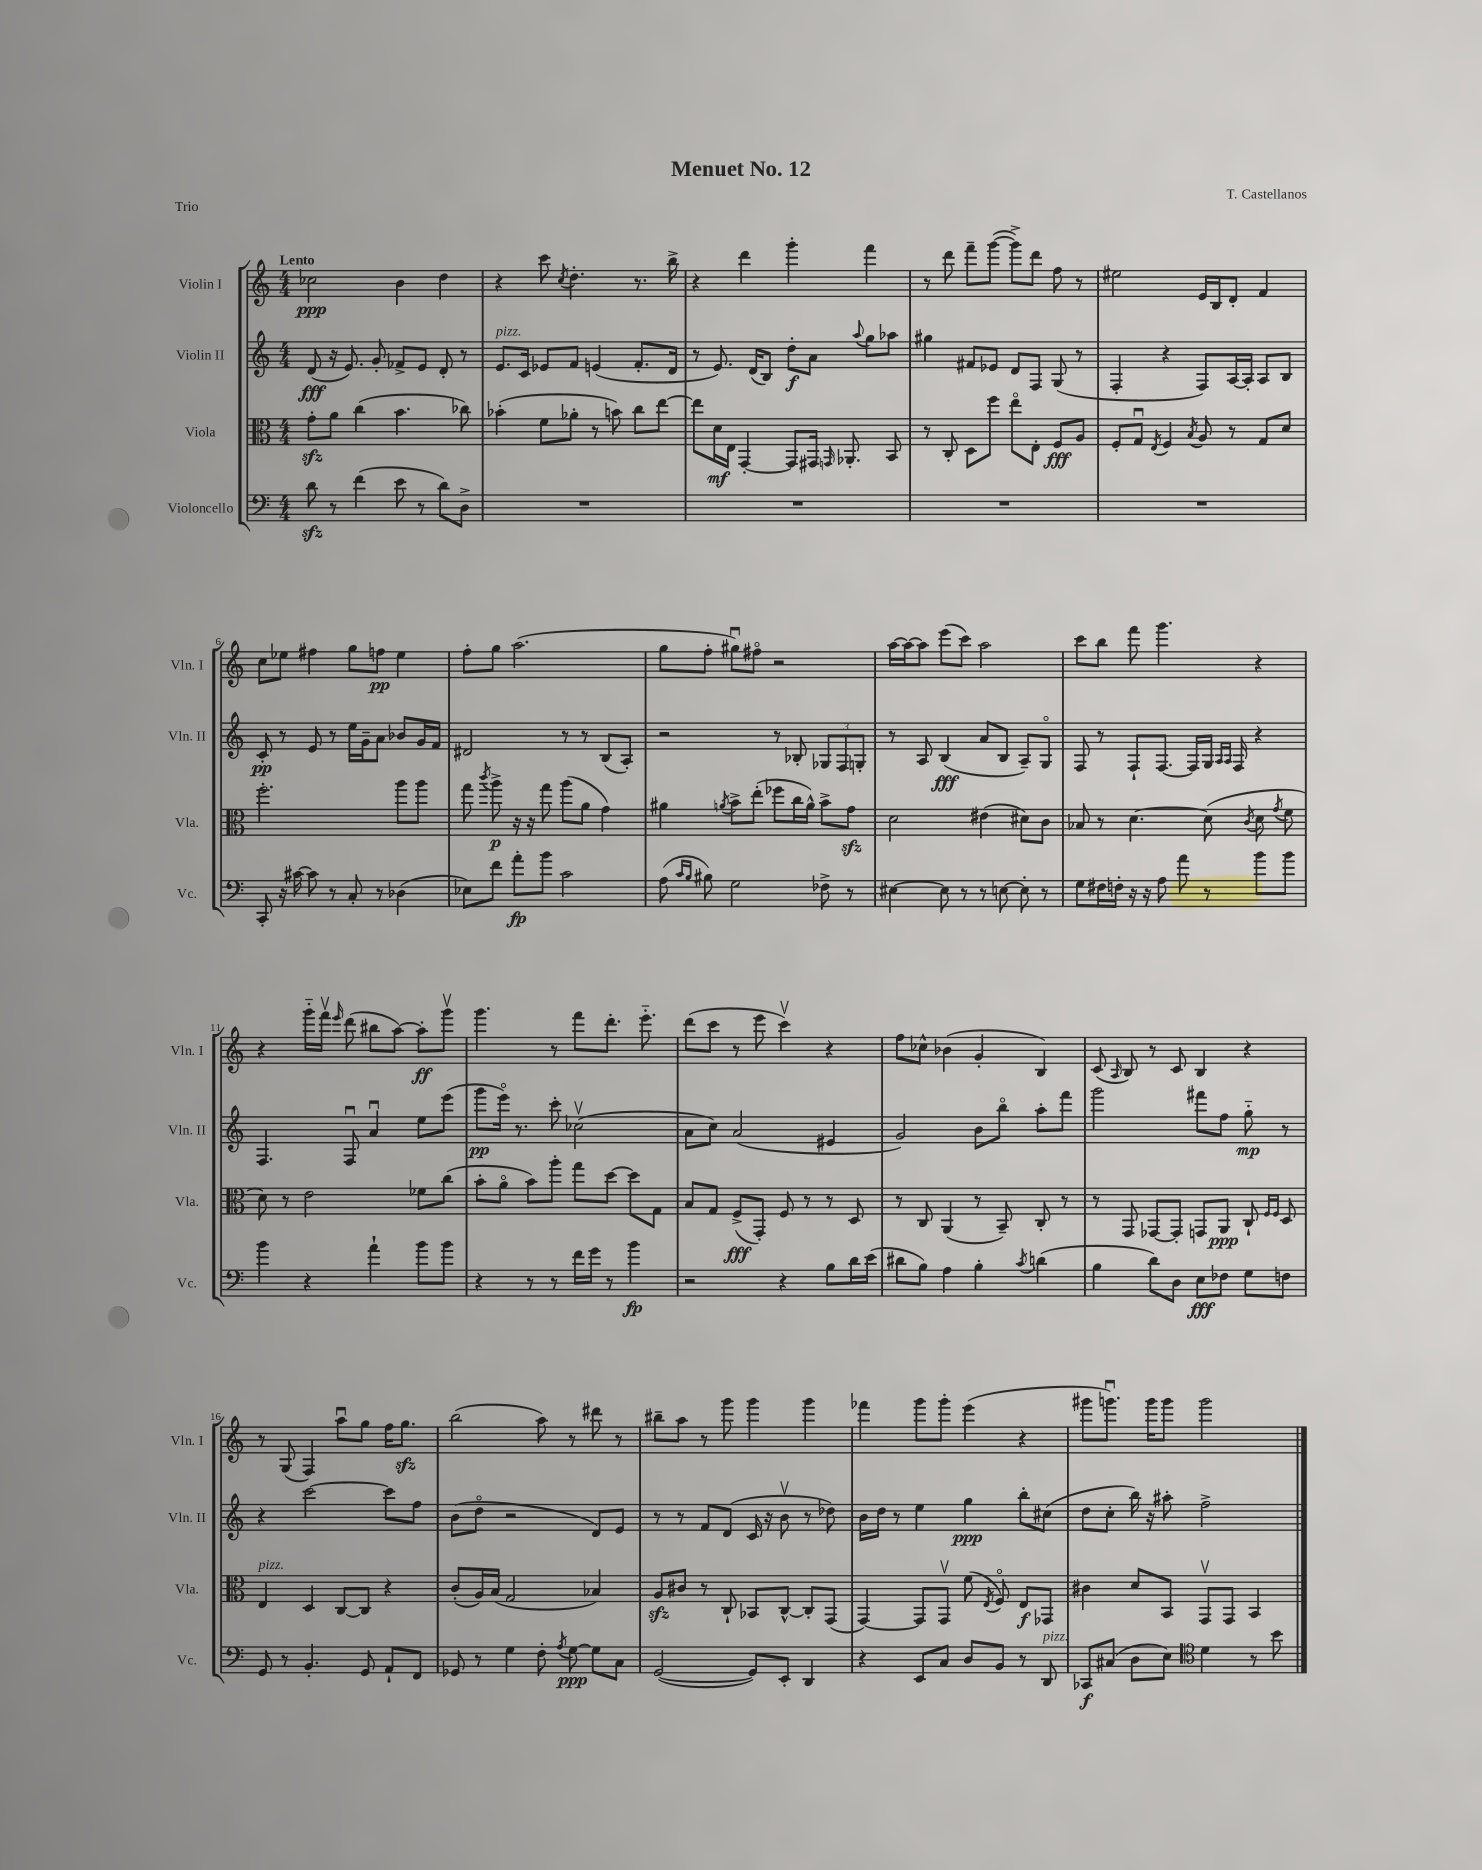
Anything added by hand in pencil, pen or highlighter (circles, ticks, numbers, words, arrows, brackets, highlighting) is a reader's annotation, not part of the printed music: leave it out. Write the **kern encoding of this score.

**kern	**dynam	**kern	**dynam	**kern	**dynam	**kern	**dynam
*part4	*part4	*part3	*part3	*part2	*part2	*part1	*part1
*staff4	*staff4	*staff3	*staff3	*staff2	*staff2	*staff1	*staff1
*I"Violoncello	*	*I"Viola	*	*I"Violin II	*	*I"Violin I	*
*I'Vc.	*	*I'Vla.	*	*I'Vln. II	*	*I'Vln. I	*
*clefF4	*	*clefC3	*	*clefG2	*	*clefG2	*
*k[]	*	*k[]	*	*k[]	*	*k[]	*
*M4/4	*	*M4/4	*	*M4/4	*	*M4/4	*
=1	=1	=1	=1	=1	=1	=1	=1
!	!	!	!	!	!	!LO:TX:a:B:t=Lento	!
8dzz\	.	8gzz'\L	.	(8d/	fff	2cc-X\	ppp
8r	.	8a\J	.	16r	.	.	.
.	.	.	.	8.e/)	.	.	.
(4f\	.	(4cc\	.	.	.	.	.
.	.	.	.	8g'/	.	.	.
8e\	.	4.b\	.	8f-X^/L	.	4b\	.
8r	.	.	.	8e/J	.	.	.
8d\L)	.	.	.	8d'/	.	4dd\	.
8D^\J	.	8cc-X\)	.	8r	.	.	.
=2	=2	=2	=2	=2	=2	=2	=2
!	!	!	!	!LO:TX:a:i:t=pizz.	!	!	!
1r	.	(4b-X'\	.	8.e/L	.	4r	.
.	.	.	.	16c/Jk	.	.	.
.	.	8f\L	.	8e-X/L	.	8ccc\	.
.	.	.	.	.	.	8qcc/	.
.	.	8a-X'\J	.	8f/J	.	4.dd'\	.
.	.	8r	.	(4en/	.	.	.
.	.	8bn\)	.	.	.	.	.
.	.	8cc\L	.	8.f'/L	.	8.r	.
.	.	[8ee\J	.	.	.	.	.
.	.	.	.	16d/Jk	.	16bb^\	.
=3	=3	=3	=3	=3	=3	=3	=3
1r	.	8ee\L]	.	8r	.	4r	.
.	.	16d\L	mf	8.e/)	.	.	.
.	.	16E\JJ	.	.	.	.	.
.	.	[4GG'/	.	.	.	4ddd\	.
.	.	.	.	(16d/KL	.	.	.
.	.	.	.	8B/J)	.	.	.
.	.	8GG/L]	.	8dd'\L	f	4ggg'\	.
.	.	16GG#X/Jk	.	8a\J	.	.	.
.	.	16qqGGn/	.	.	.	.	.
.	.	8.AA-X'/	.	.	.	.	.
.	.	.	.	8qqaa/	.	.	.
.	.	.	.	8gg\L	.	4fff\	.
.	.	8BB/	.	8aa-X\J	.	.	.
=4	=4	=4	=4	=4	=4	=4	=4
1r	.	8r	.	4gg#X\	.	8r	.
.	.	8C'/	.	.	.	8ddd\	.
.	.	8D\L	.	8f#X/L	.	8fff~\L	.
.	.	8ff\J	.	8e-X/J	.	([8ggg\J	.
.	.	8ee\L	.	8d/L	.	8ggg^\L])	.
.	.	8E'\J	.	8F/J	.	8ddd\J	.
.	.	8F/L	fff	(8G/	.	8ff\	.
.	.	8A/J	.	8r	.	8r	.
=5	=5	=5	=5	=5	=5	=5	=5
1r	.	8F'/L	.	4F'/	.	2ee#X\	.
.	.	8Gu/J	.	.	.	.	.
.	.	8qE/	.	.	.	.	.
.	.	4F/	.	4r	.	.	.
.	.	8qB/	.	.	.	.	.
.	.	8A/	.	8F/L)	.	16e/LL	.
.	.	.	.	.	.	16B/J	.
.	.	8r	.	[16A/L	.	8d'/J	.
.	.	.	.	16A'/JJ]	.	.	.
.	.	8G/L	.	8A/L	.	4f/	.
.	.	8d/J	.	8B/J	.	.	.
!!LO:LB:g=z
=6	=6	=6	=6	=6	=6	=6	=6
8CC'/	.	2.ff'\	.	8c'/	pp	8cc\L	.
16r	.	.	.	8r	.	8ee-X\J	.
[16c#X\	.	.	.	.	.	.	.
8c#\]	.	.	.	8e/	.	4ff#X\	.
8r	.	.	.	8r	.	.	.
8C'/	.	.	.	16ee\LL	.	8gg\L	.
.	.	.	.	16g~\J	.	.	.
8r	.	.	.	8a\J	.	8ffn\J	pp
(4D-X\	.	8aa\L	.	8b-X/L	.	4ee-\	.
.	.	8aa\J	.	16g/L	.	.	.
.	.	.	.	16f/JJ	.	.	.
=7	=7	=7	=7	=7	=7	=7	=7
8E-X\L)	.	8gg\	.	2d#X/	.	8ff'\L	.
.	.	8qccc/	.	.	.	.	.
8f\J	.	8aa^\	p	.	.	8gg\J	.
8a'\L	fp	16r	.	.	.	(2.aa\	.
.	.	16r	.	.	.	.	.
8b\J	.	8gg\	.	.	.	.	.
2c\	.	(8aa\L	.	8r	.	.	.
.	.	8a\J	.	8r	.	.	.
.	.	4g\)	.	(8B/L	.	.	.
.	.	.	.	8A'/J)	.	.	.
=8	=8	=8	=8	=8	=8	=8	=8
(8A\	.	4a#X\	.	2r	.	8gg\L	.
16qqc/LL	.	.	.	.	.	.	.
16qqB/JJ	.	.	.	.	.	.	.
8B#X\)	.	.	.	.	.	8ff'\J	.
.	.	8qan/	.	.	.	.	.
2G\	.	8b^\L	.	.	.	8gg#Xu\L)	.
.	.	(8ee'\J	.	.	.	8ff#X\J	.
.	.	8ff-X\L	.	8r	.	2r	.
.	.	16cc\L	.	8B-X'/	.	.	.
.	.	16a^^\JJ)	.	.	.	.	.
8F-X^\	.	8b^\L	.	12G-X/L	.	.	.
.	.	.	.	12F/	.	.	.
8r	.	8gzz\J	.	.	.	.	.
.	.	.	.	12Gn'/J	.	.	.
=9	=9	=9	=9	=9	=9	=9	=9
[4E#X\	.	2d\	.	8r	.	[16aa\LL	.
.	.	.	.	.	.	16aa\J_	.
.	.	.	.	8A/	.	8aa\J]	.
8E#\]	.	.	.	(4B/	fff	(8eee\L	.
8r	.	.	.	.	.	8ccc\J)	.
8r	.	(4e#X\	.	8a/L	.	2aa\	.
[8En\	.	.	.	8B/J	.	.	.
8E'\]	.	8d#X\L)	.	8A~/L)	.	.	.
8r	.	8c\J	.	8G/J	.	.	.
=10	=10	=10	=10	=10	=10	=10	=10
8G\L	.	8B-X/	.	8F/	.	8ccc\L	.
16F#X\L	.	8r	.	8r	.	8bb\J	.
16Fn'\JJ	.	.	.	.	.	.	.
16r	.	[4.d\	.	8F`/L	.	8fff\	.
16r	.	.	.	.	.	.	.
8A\	.	.	.	[8.F/J	.	4.ggg\	.
8a\	.	.	.	.	.	.	.
.	.	.	.	16F/LL]	.	.	.
8r	.	(8d\]	.	16G/JJ	.	.	.
.	.	.	.	16qqA/LL	.	.	.
.	.	.	.	16qqA/JJ	.	.	.
.	.	.	.	16F/	.	.	.
.	.	8qc/	.	.	.	.	.
8b\L	.	8d\	.	4r	.	4r	.
.	.	8qg/	.	.	.	.	.
8b\J	.	8f\	.	.	.	.	.
!!LO:LB:g=z
=11	=11	=11	=11	=11	=11	=11	=11
4b\	.	8d\)	.	4.F/	.	4r	.
.	.	8r	.	.	.	.	.
4r	.	2e\	.	.	.	16ggg\LL	.
.	.	.	.	.	.	16fffv\JJ	.
.	.	.	.	.	.	16qqeee/	.
.	.	.	.	8Fu/	.	(8ddd\	.
4a`\	.	.	.	4au/	.	8bb#X\L	.
.	.	.	.	.	.	[8aa\J)	.
8b\L	.	8f-X\L	.	8ee\L	.	8aa'\L]	ff
8b\J	.	(8cc\J	.	(8eee\J	.	8gggv\J	.
=12	=12	=12	=12	=12	=12	=12	=12
4r	.	8b'\L	.	8ggg\L	pp	4.ggg\	.
.	.	8a\J	.	16eee\Jk)	.	.	.
.	.	.	.	8.r	.	.	.
8r	.	8b\L)	.	.	.	.	.
8r	.	8aa'\J	.	8ccc'\	.	8r	.
16f\LL	.	8gg\L	.	(2cc-Xv\	.	8fff\L	.
16g\JJ	.	.	.	.	.	.	.
8r	.	[8dd\J	.	.	.	8.ddd'\J	.
4b\	fp	8dd\L]	.	.	.	.	.
.	.	.	.	.	.	8.eee\	.
.	.	8G\J	.	.	.	.	.
=13	=13	=13	=13	=13	=13	=13	=13
2r	.	8B/L	.	8a\L	.	(8ddd\L	.
.	.	8G/J	.	8cc\J)	.	8ccc\J	.
.	.	(8F^/L	fff	(2a/	.	8r	.
.	.	8GG'/J)	.	.	.	8eee\	.
4r	.	8F/	.	.	.	4cccv\)	.
.	.	8r	.	.	.	.	.
8B\L	.	8r	.	4e#X/	.	4r	.
16d\L	.	8D/	.	.	.	.	.
(16e\JJ	.	.	.	.	.	.	.
=14	=14	=14	=14	=14	=14	=14	=14
8d#X\L	.	8r	.	2g/)	.	8ff\L	.
8B\J)	.	8C/	.	.	.	8cc-X^^\J	.
4A\	.	(4AA/	.	.	.	(4b-X\	.
4B'\	.	8r	.	8b\L	.	4g'/	.
.	.	8BB~/)	.	8bb\J	.	.	.
8qc/	.	.	.	.	.	.	.
(4dn\	.	8C'/	.	8aa'\L	.	4B/)	.
.	.	8r	.	8fff\J	.	.	.
=15	=15	=15	=15	=15	=15	=15	=15
4B\	.	8r	.	2ggg\	.	(8c/	.
.	.	.	.	.	.	16qqA/	.
.	.	8GG/	.	.	.	8B/)	.
8d\L)	.	[8GG-X/L	.	.	.	8r	.
8D\J	.	8GG-'/J]	.	.	.	8c/	.
8E\L	fff	8GGn/L	.	8fff#X\L	.	4B/	.
8F-X\J	.	8AA/J	ppp	8ff\J	.	.	.
8G\L	.	8C`/	.	8gg\	mp	4r	.
.	.	16qqF/LL	.	.	.	.	.
.	.	16qqF/JJ	.	.	.	.	.
8Fn\J	.	8D/	.	8r	.	.	.
!!LO:LB:g=z
=16	=16	=16	=16	=16	=16	=16	=16
!	!	!LO:TX:a:i:t=pizz.	!	!	!	!	!
8GG/	.	4E/	.	4r	.	8r	.
8r	.	.	.	.	.	(8G/	.
4.BB'/	.	4D/	.	[2ccc\	.	4F/)	.
.	.	[8C/L	.	.	.	8aau\L	.
8GG/	.	8C/J]	.	.	.	8gg\J	.
8AA`/L	.	4r	.	8ccc\L]	.	16ff\KL	.
.	.	.	.	.	.	8.ggzz\J	.
8FF/J	.	.	.	8ff\J	.	.	.
=17	=17	=17	=17	=17	=17	=17	=17
8GG-X/	.	(8c'/L	.	(8b\L	.	(2bb\	.
8r	.	16A/L)	.	8dd\J	.	.	.
.	.	(16B/JJ	.	.	.	.	.
4G\	.	2G/	.	2r	.	.	.
8F'\	.	.	.	.	.	8aa\)	.
8qA/	.	.	.	.	.	.	.
[8G\	ppp	.	.	.	.	8r	.
8G\L]	.	4B-X/)	.	8d/L)	.	8ddd#X\	.
8C\J	.	.	.	8e/J	.	8r	.
=18	=18	=18	=18	=18	=18	=18	=18
([2GG/	.	8Azz/L	.	8r	.	8bb#X~\L	.
.	.	8c#X/J	.	8r	.	8aa\J	.
.	.	8r	.	8f/L	.	8r	.
.	.	8C`/	.	(8d/J	.	8ggg\	.
8GG/L])	.	8BB-X/L	.	16c/	.	4ggg\	.
.	.	.	.	16r	.	.	.
8EE'/J	.	[8C^^/J	.	8bv\	.	.	.
4DD/	.	8C'/L]	.	8r	.	4ggg\	.
.	.	(8GG/J	.	8dd-X\)	.	.	.
=19	=19	=19	=19	=19	=19	=19	=19
4r	.	[4GG/)	.	16b\LL	.	4fff-X\	.
.	.	.	.	16dd\JJ	.	.	.
.	.	.	.	8r	.	.	.
8EE/L	.	8GG/L]	.	4ee\	.	8ggg\L	.
8C/J	.	8GGv/J	.	.	.	8ggg'\J	.
8D/L	.	(8f\	.	4gg\	ppp	(4eee\	.
.	.	8qE/	.	.	.	.	.
8BB/J	.	8F/)	.	.	.	.	.
8r	.	8E/L	f	8bb'\L	.	4r	.
!LO:TX:a:i:t=pizz.	!	!	!	!	!	!	!
8DD/	.	8GG-X/J	.	(8cc#X\J	.	.	.
=20	=20	=20	=20	=20	=20	=20	=20
8CC-X/L	f	4c#X\	.	8dd\L	.	8ggg#X\L	.
(8C#X/J	.	.	.	8cc'\J	.	8.gggnu\J)	.
8D\L	.	8d/L	.	16bb\)	.	.	.
.	.	.	.	16r	.	16ggg\KL	.
8E\J)	.	8BB/J	.	8aa#X'\	.	8ggg\J	.
*clefC4	*	*	*	*	*	*	*
4d\	.	8GGv/L	.	2ff^\	.	2ggg\	.
.	.	8GG/J	.	.	.	.	.
8r	.	4BB/	.	.	.	.	.
8b\	.	.	.	.	.	.	.
==	==	==	==	==	==	==	==
*-	*-	*-	*-	*-	*-	*-	*-
